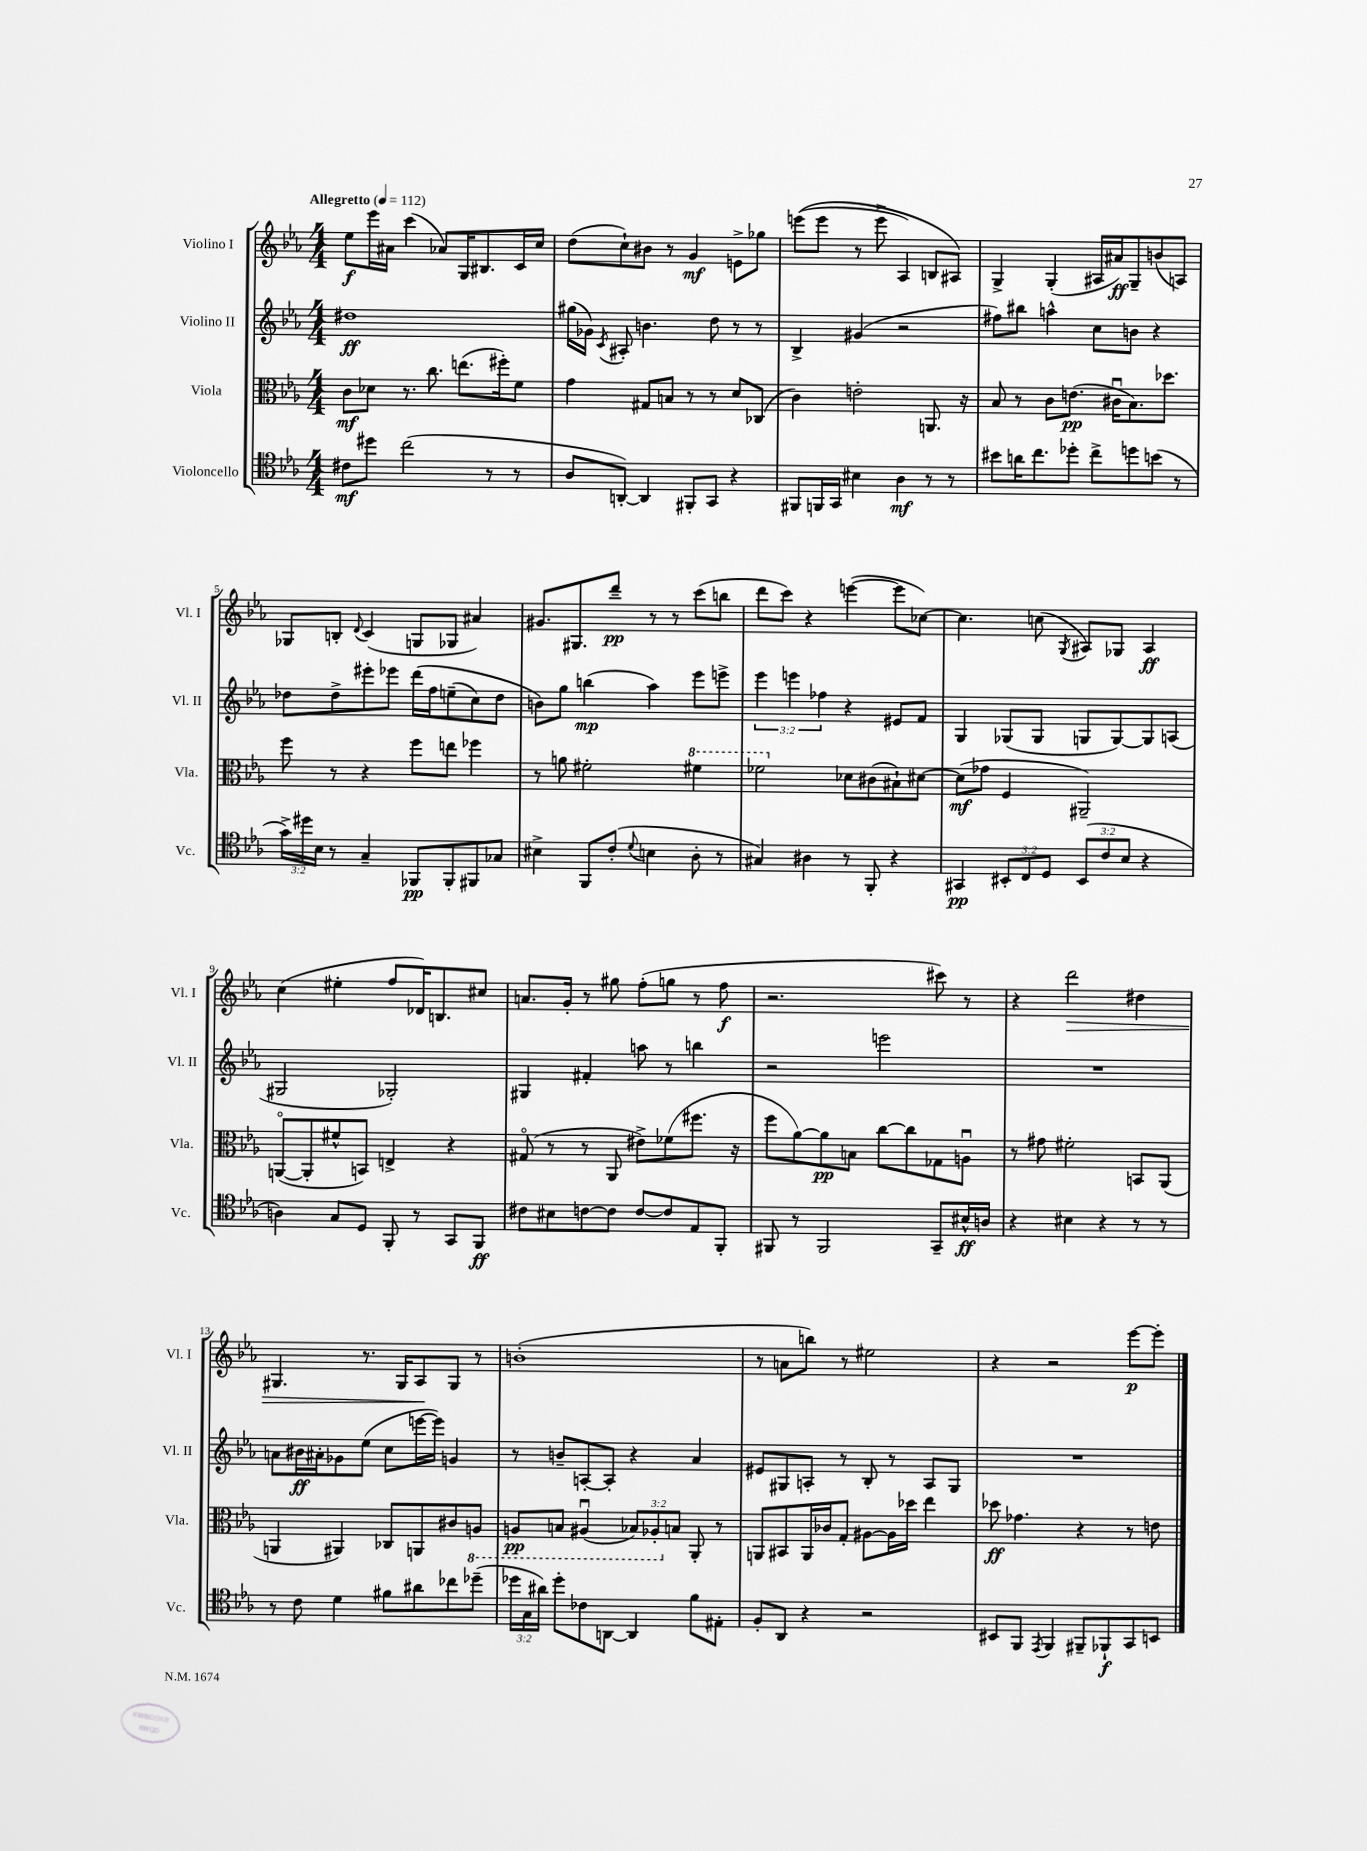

**kern	**dynam	**kern	**dynam	**kern	**dynam	**kern	**dynam
*part4	*part4	*part3	*part3	*part2	*part2	*part1	*part1
*staff4	*staff4	*staff3	*staff3	*staff2	*staff2	*staff1	*staff1
*I"Violoncello	*	*I"Viola	*	*I"Violino II	*	*I"Violino I	*
*I'Vc.	*	*I'Vla.	*	*I'Vl. II	*	*I'Vl. I	*
*clefC4	*	*clefC3	*	*clefG2	*	*clefG2	*
*k[b-e-a-]	*	*k[b-e-a-]	*	*k[b-e-a-]	*	*k[b-e-a-]	*
*M4/4	*	*M4/4	*	*M4/4	*	*M4/4	*
*MM112	*	*MM112	*	*MM112	*	*MM112	*
=1	=1	=1	=1	=1	=1	=1	=1
!	!	!	!	!	!	!LO:TX:a:B:t=Allegretto	!
8c#X\L	mf	8c\L	mf	1dd#X	ff	8ee-\L	f
8dd#X\J	.	8d-X\J	.	.	.	16eee-\L	.
.	.	.	.	.	.	16a#X\JJ	.
(2cc\	.	8.r	.	.	.	(4ccc\	.
.	.	8.cc\	.	.	.	.	.
.	.	.	.	.	.	8a-X/L)	.
.	.	(8.een\L	.	.	.	16G/K	.
.	.	.	.	.	.	8.B#X/	.
8r	.	.	.	.	.	.	.
.	.	16ff#X'\k)	.	.	.	.	.
8r	.	8f\J	.	.	.	16c/L	.
.	.	.	.	.	.	16cc/JJ	.
=2	=2	=2	=2	=2	=2	=2	=2
8A-/L	.	4g\	.	(16gg#X\LL	.	(8dd\L	.
.	.	.	.	16g-X\JJ)	.	.	.
.	.	.	.	8qc/	.	.	.
[8AAn'/J)	.	.	.	8A#X'/	.	8cc`\)	.
4AA/]	.	8G#X/L	.	4.bn\	.	8b#X\J	.
.	.	8Bn/J	.	.	.	8r	.
8FF#X'/L	.	8r	.	.	.	4g/	mf
8GG/J	.	8r	.	8dd\	.	.	.
4r	.	8d/L	.	8r	.	8en^\L	.
.	.	(8C-X/J	.	8r	.	8gg-X\J	.
=3	=3	=3	=3	=3	=3	=3	=3
8FF#X/L	.	4c\)	.	4B-^/	.	((8eeen\L	.
16FFn/L	.	.	.	.	.	8eee\J	.
16GG/JJ	.	.	.	.	.	.	.
4B#X\	.	2en'\	.	(4g#X/	.	8r	.
.	.	.	.	.	.	8eee^\	.
4A-\	mf	.	.	2r	.	4A-/)	.
8r	.	8.AAn/	.	.	.	8Bn/L	.
8r	.	.	.	.	.	8A#X/J)	.
.	.	16r	.	.	.	.	.
=4	=4	=4	=4	=4	=4	=4	=4
8b#X\L	.	8B-/	.	8ff#X\L)	.	4G^/	.
16an\K	.	8r	.	8bb#X\J	.	.	.
8.cc\	.	.	.	.	.	.	.
.	.	8c\L	.	4aan^^\	.	(4G'/	.
8dd-X'\J	.	(8.en\J	pp	.	.	.	.
8cc^\L	.	.	.	8cc\L	.	16A#X/LL	.
.	.	16c#Xu\KL	.	.	.	16a#X/J)	ff
8ddn\	.	8.B-\)	.	8bn\J	.	8G~/	.
(8bn\J	.	.	.	4r	.	(8bn/	.
.	.	8.dd-X\J	.	.	.	.	.
8r	.	.	.	.	.	8An/J)	.
!!LO:LB:g=z
=5	=5	=5	=5	=5	=5	=5	=5
24g^\LL)	.	8ff\	.	8dd-X\L	.	8G-X/L	.
24dd#X\	.	.	.	.	.	.	.
24B-\JJ	.	.	.	.	.	.	.
8r	.	8r	.	8dd-^\	.	8Bn'/J	.
.	.	.	.	.	.	8qqd/	.
4G~/	.	4r	.	8eee#X'\	.	(4c/	.
.	.	.	.	8eee-X\J	.	.	.
8FF-X/L	pp	8ff\L	.	(16ddd\LL	.	8Gn/L	.
.	.	.	.	16ff\J	.	.	.
8FF-'/	.	8een\J	.	(8een~\	.	8G-X/J	.
8FF#X/	.	4ff-X\	.	8cc\)	.	4a#X/)	.
8G-X/J	.	.	.	8dd-\J	.	.	.
=6	=6	=6	=6	=6	=6	=6	=6
4B#X^\	.	8r	.	8bn\L)	.	8.g#X/L	.
.	.	8an\	.	8gg\J	.	.	.
.	.	.	.	.	.	8.G#X/	.
8FF/L	.	2f#X'\	.	(4bbn\	mp	.	.
(8c'/J	.	.	.	.	.	8ddd~/J	pp
8qqd/	.	.	.	.	.	.	.
4Bn\	.	.	.	4aa-\)	.	8r	.
.	.	.	.	.	.	8r	.
*	*	*8va	*	*	*	*	*
8A-'\	.	4ff#X\	.	8eee-\L	.	(8ccc\L	.
8r	.	.	.	8eeen^\J	.	8bbn\J	.
=7	=7	=7	=7	=7	=7	=7	=7
4G#X/)	.	2ff-X\	.	6eee-\	.	8ddd\L	.
.	.	.	.	.	.	8ccc\J)	.
.	.	.	.	6eeen\	.	.	.
4A#X\	.	.	.	.	.	4r	.
.	.	.	.	6ff-X\	.	.	.
*	*	*X8va	*	*	*	*	*
8r	.	8d-X\L	.	4r	.	([4eeen\	.
8FF'/	.	(8c#X\	.	.	.	.	.
4r	.	8B#X`\)	.	8e#X/L	.	8eee\L]	.
.	.	[8d#X\J	.	8f/J	.	[8cc-X\J)	.
=8	=8	=8	=8	=8	=8	=8	=8
4GG#X/	pp	(8d#\L]	mf	4G/	.	4.cc-\]	.
.	.	8g-X\J	.	.	.	.	.
12BB#X'/L	.	4F/	.	(8G-X/L	.	.	.
12C/	.	.	.	.	.	.	.
.	.	.	.	8G-/J	.	(8ccn\	.
12D/J	.	.	.	.	.	.	.
.	.	.	.	.	.	8qG/	.
(12BB#/L	.	2AA#X~/)	.	8Gn/L	.	8A#X/L)	.
12c/	.	.	.	.	.	.	.
.	.	.	.	[8G/)	.	8G-X/J	.
12B-/J	.	.	.	.	.	.	.
4r	.	.	.	8G/]	.	4A#/	ff
.	.	.	.	(8An/J	.	.	.
!!LO:LB:g=z
=9	=9	=9	=9	=9	=9	=9	=9
4An\)	.	([8AAn/L	.	2G#X/	.	(4cc\	.
.	.	8AA'/]	.	.	.	.	.
8G/L	.	8f#X^^/	.	.	.	4ee#X'\	.
8D/J	.	8BBn/J)	.	.	.	.	.
8FF'/	.	4En^/	.	2G-X'/)	.	8ff/L	.
8r	.	.	.	.	.	16d-X/K)	.
.	.	.	.	.	.	8.Bn/	.
8GG/L	.	4r	.	.	.	.	.
8FF/J	ff	.	.	.	.	8cc#X/J	.
=10	=10	=10	=10	=10	=10	=10	=10
8c#X\L	.	(8G#X/	.	4G#X/	.	8.an/L	.
8B#X\	.	8r	.	.	.	.	.
.	.	.	.	.	.	16g'/Jk	.
[8cn\	.	8r	.	4f#X'/	.	8r	.
8c\J]	.	8AA-/	.	.	.	8gg#X\	.
[8c/L	.	8e#X^\L)	.	8aan\	.	(8ff'\L	.
8c/]	.	(8f-X\	.	8r	.	8ggn\J	.
8E-/	.	8.ff#X\J	.	4bbn\	.	8r	.
8FF'/J	.	.	.	.	.	8ff\	f
.	.	16r	.	.	.	.	.
=11	=11	=11	=11	=11	=11	=11	=11
8FF#X/	.	8ff\L	.	2r	.	2.r	.
8r	.	[8a-\)	.	.	.	.	.
2FF#/	.	8a-\]	pp	.	.	.	.
.	.	8Bn\J	.	.	.	.	.
.	.	[8cc\L	.	2eeen\	.	.	.
.	.	8cc\]	.	.	.	.	.
8GG~/L	.	8G-X\	.	.	.	8ccc#X\)	.
16B#X^^/L	ff	8Anu\J	.	.	.	8r	.
16An/JJ	.	.	.	.	.	.	.
=12	=12	=12	=12	=12	=12	=12	=12
4r	.	8r	.	1r	.	4r	.
.	.	8g#X\	.	.	.	.	.
!	!	!	!	!	!	!	!LO:HP:b
4B#X\	.	2f#X'\	.	.	.	2ddd\	>
4r	.	.	.	.	.	.	.
8r	.	8BBn/L	.	.	.	4dd#X\	.
8r	.	(8AA-/J	.	.	.	.	.
!!LO:LB:g=z
=13	=13	=13	=13	=13	=13	=13	=13
8r	.	4AAn/	.	8an\L	.	4.G#X/	.
8c\	.	.	.	16b#X\L	ff	.	.
.	.	.	.	16a#X'\J	.	.	.
4d\	.	4AA#X/)	.	8g-X\	.	.	.
.	.	.	.	(8ee-\J	.	8.r	.
8f#X\L	.	8C-X/L	.	8cc\L	.	.	.
.	.	.	.	.	.	16G#/KL	.
8a#X\	.	8AAn/	.	[16eeen\L	.	8A-/	.
.	.	.	.	16eee\JJ])	.	.	.
8cc-X\	.	8c#X/	.	4gn/	.	8G#/J	]
*	*	*8ba	*	*	*	*	*
(8dd-X~\J	.	8AAn/J	.	.	.	8r	.
=14	=14	=14	=14	=14	=14	=14	=14
24dd-X\LL	.	8AAn/L	pp	8r	.	(1bn'	.
24G\	.	.	.	.	.	.	.
24a#X\JJ)	.	.	.	.	.	.	.
8dd-'\L	.	8BBn/J	.	8bn~/L	.	.	.
8c-X\	.	(4AA#Xu/	.	[8An'/	.	.	.
[8AAn\J	.	.	.	8A'/J]	.	.	.
4AA/]	.	12BB-X/L)	.	4r	.	.	.
.	.	12AA-X'/	.	.	.	.	.
*	*	*X8ba	*	*	*	*	*
.	.	12Bn/J	.	.	.	.	.
8f\L	.	8AA-'/	.	4a-/	.	.	.
8E#X'\J	.	8r	.	.	.	.	.
=15	=15	=15	=15	=15	=15	=15	=15
8F'/L	.	8AAn/L	.	8e#X/L	.	8r	.
8AA-/J	.	8BB#X/	.	8G#X/	.	8an\L	.
4r	.	16AA/L	.	8An'/J	.	8bbn\J)	.
.	.	16c-X/J	.	.	.	.	.
.	.	8G'/J	.	8r	.	8r	.
2r	.	[8A#X\L	.	8B-'/	.	2ee#X\	.
.	.	16A#\L]	.	8r	.	.	.
.	.	16dd-X\JJ	.	.	.	.	.
.	.	4ee-\	.	8A/L	.	.	.
.	.	.	.	8G#/J	.	.	.
=16	=16	=16	=16	=16	=16	=16	=16
8BB#X/L	.	8dd-X\	ff	1r	.	4r	.
8FF/J	.	4.g-X\	.	.	.	.	.
8qEE-/	.	.	.	.	.	.	.
4FF/	.	.	.	.	.	2r	.
8FF#X~/L	.	4r	.	.	.	.	.
8FF-X`/	f	.	.	.	.	.	.
8GG/	.	8r	.	.	.	[8eee-\L	p
8BBn/J	.	8en\	.	.	.	8eee-'\J]	.
==	==	==	==	==	==	==	==
*-	*-	*-	*-	*-	*-	*-	*-
